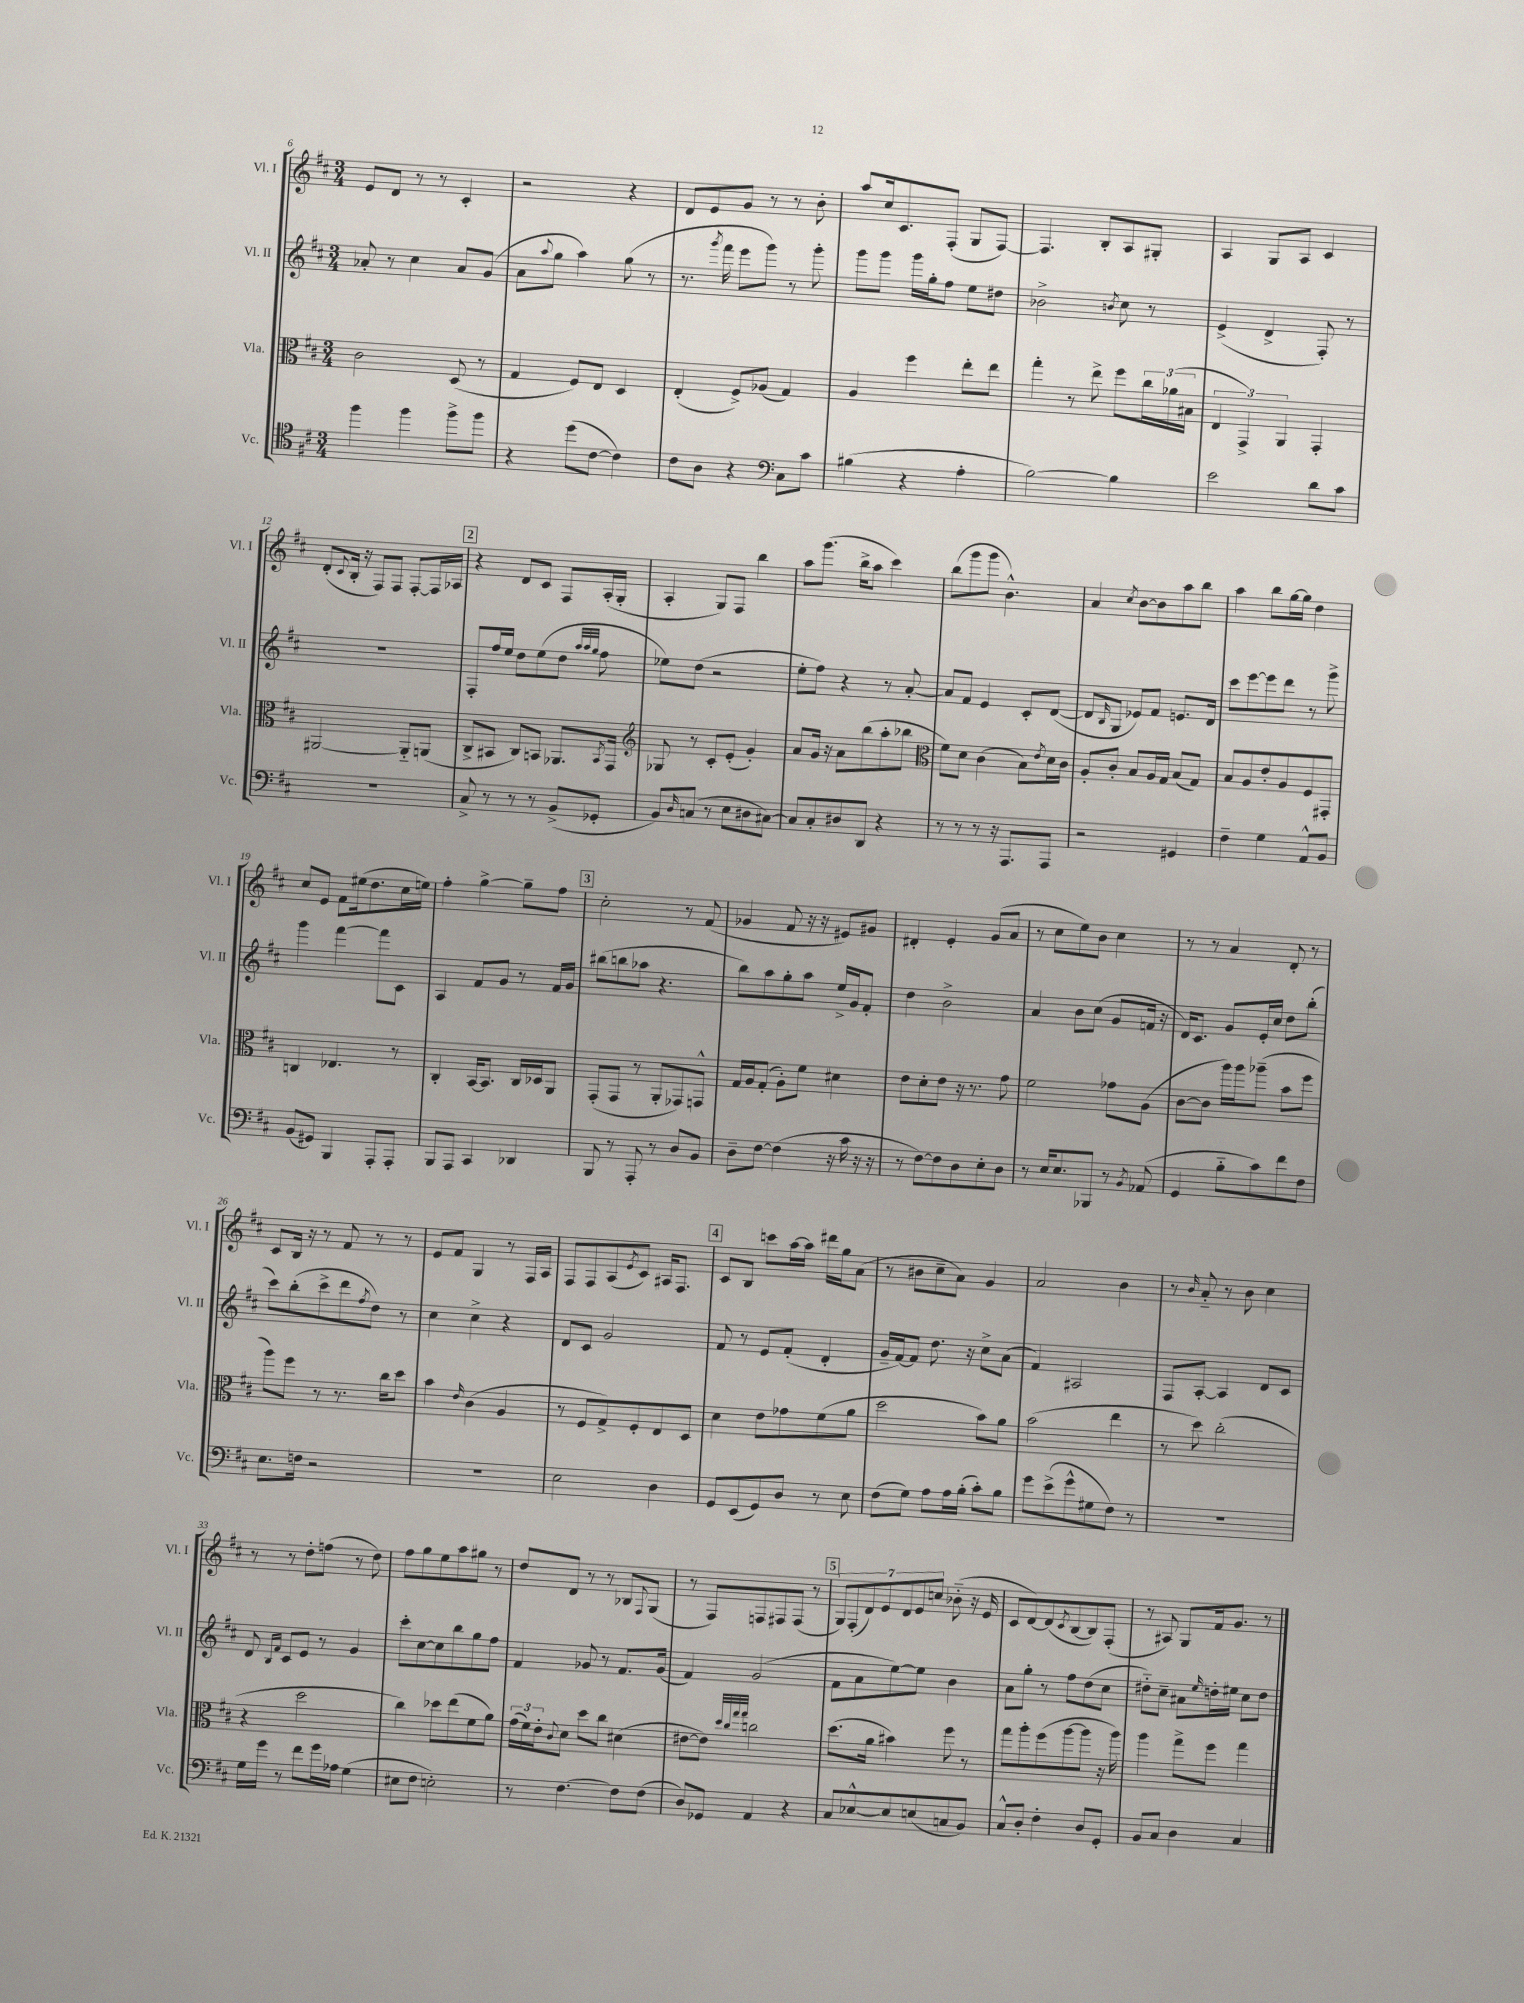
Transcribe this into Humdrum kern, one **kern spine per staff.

**kern	**kern	**kern	**kern
*part4	*part3	*part2	*part1
*staff4	*staff3	*staff2	*staff1
*I"Vc.	*I"Vla.	*I"Vl. II	*I"Vl. I
*I'Vc.	*I'Vla.	*I'Vl. II	*I'Vl. I
*clefC4	*clefC3	*clefG2	*clefG2
*k[f#c#]	*k[f#c#]	*k[f#c#]	*k[f#c#]
*M3/4	*M3/4	*M3/4	*M3/4
=6	=6	=6	=6
4ff#\	2c#\	8a-X'/	8e/L
.	.	8r	8d/J
4ff#\	.	4cc#\	8r
.	.	.	8r
8ff#^\L	(8D/	8a-/L	4c#'/
8ff#\J	8r	(8g/J	.
=7	=7	=7	=7
4r	4G/	8a\L	2r
.	.	8qqaa/	.
.	.	8gg\J	.
(8dd\L	8F#/L)	4aa\)	.
[8c#\J	8E/J	.	.
4c#\])	4D/	(8gg\	4r
.	.	8r	.
=8	=8	=8	=8
8c#\L	(4E'/	8.r	8d/L
8A\J	.	.	8e/
.	.	8qggg/	.
.	.	16fff#\	.
4r	8F#^/L)	8eee\L	8g/J
.	(8A-X/J	8ggg\J)	8r
*clefF4	*	*	*
8C#\L	4G/)	8r	8r
8c#\J	.	8ggg'\	8b'\
=9	=9	=9	=9
(4B#X\	4A/	8ggg\L	8aa/L
.	.	8ggg\J	16cc#/k
.	.	.	8.c#/
4r	4ff#\	16ggg\LL	.
.	.	16gg'\J	.
.	.	8ff#\J	(8F#'/J
4A'\	8ee'\L	8ee\L	8G/L
.	8ee\J	8dd#X\J	[8F#/J)
=10	=10	=10	=10
[2B\)	4gg'\	2b-X^\	4.F#/]
.	8r	.	.
.	8ee^\	.	8B'/L
.	.	8qbn/	.
4B\]	8ff#\L	8cc#\	8A/
.	24cc#\L	8r	8G#X'/J
.	(24a-X\	.	.
.	24B#X\JJ	.	.
=11	=11	=11	=11
2e\	6E/	(4e^/	4A/
.	6GG^/)	.	.
.	.	4d^/	8G/L
.	6AA/	.	.
.	.	.	8A/J
8d\L	4GG'/	8F#'/)	4c#/
8c#\J	.	8r	.
!!LO:LB:g=z
=12	=12	=12	=12
2.r	[2AA#X/	2.r	(8d'/L
.	.	.	8qqc#/
.	.	.	16B'/Jk
.	.	.	16r
.	.	.	8F#/L)
.	.	.	8F#/J
.	8AA#/L]	.	[8F#'/L
.	(8AAn/J	.	16F#/L]
.	.	.	16A-X/JJ
!!LO:REH:place=s1:t=2
=13	=13	=13	=13
8C#^/	8C#^/L	8F#'/L	4r
8r	8BB#X/J	16ff#/L	.
.	.	16ee/JJ	.
8r	8C#/L)	8dd\L	8d/L
8r	8BBn/J	(8ee\	8c#/J
(8BB^/L	8.AA-X/L	8dd\J	8F#/L
.	.	32qqaa/LLL	.
.	.	32qqaa/	.
.	.	32qqgg/JJJ	.
8GG-X'/J	.	8ff#\	(16A'/L
.	8qBB/	.	.
.	16GG/Jk	.	16G'/JJ
=14	=14	=14	=14
*	*clefG2	*	*
8BB/L)	8G-X/	8ee-X\L)	4A'/
16qqD/	.	.	.
(8Cn/J	8r	(8dd\J	.
8r	8c#'/L	2r	8G/L)
8E\L	(8e'/J	.	8F#/J
8D#X\	4g'/)	.	4bb\
[8C#X\J)	.	.	.
=15	=15	=15	=15
8C#/L]	8a/L	8ee'\L	8aa\L
8C#'/	16g/Jk	8ff#\J)	(8.ggg\J
.	16r	.	.
8D#X/	8a\L	4r	.
.	.	.	16bb^\KL
8DD/J	(8bb\	.	8aa\J
4r	8aa'\	8r	4ccc#\)
.	8bb-X\J	[8a'/	.
=16	=16	=16	=16
*	*clefC3	*	*
8r	8f#\L)	8a/L]	(8bb\L
8r	8d\J	8f#/J	8ggg\
8r	(4c#\	4e/	8ggg\J
16r	.	.	4.b^^\)
8.AAA/L	.	.	.
.	8B\L)	8c#'/L	.
.	8qe/	.	.
8AAA/J	16d\L	([8d/J	.
.	16c#\JJ	.	.
=17	=17	=17	=17
2r	8A'/L	8d/L]	4a/
.	.	16qqB/	.
.	8c#'/J	8G/J	.
.	.	.	8qcc#/
.	8B/L	8e-X/L)	[8b\L
.	16A/L	8f#/J	8b\]
.	16G/JJ	.	.
4GG#X/	(8B/L	8.en/L	8aa\
.	8G/J)	.	8bb\J
.	.	16d/Jk	.
=18	=18	=18	=18
4F#~\	8B/L	8ccc#\L	4aa\
.	8A/	[8eee\	.
4G\	8e'/	8eee\]	8bb\L
.	8A/	8ddd\J	[16gg\L
.	.	.	16gg\JJ]
8AA^^/L	8F#/	8r	4dd\
8BB/J	8GG#X'/J	8ggg^\	.
!!LO:LB:g=z
=19	=19	=19	=19
(8BB/L	4Cn/	4ggg\	8cc#/L
8GG#X/J)	.	.	8e/J
4BBB/	4.E-X/	[4fff#\	8f#\L
.	.	.	(16ee#X\k
.	.	.	8.dd\
8AAA'/L	.	8fff#\L]	.
8AAA'/J	8r	8c#\J	16cc#\L
.	.	.	16een\JJ)
=20	=20	=20	=20
8BBB/L	4C#'/	4A/	4ff#'\
8AAA/J	.	.	.
4CC#/	[16BB/KL	8f#/L	[4gg^\
.	8.BB/J]	.	.
.	.	8g/J	.
4DD-X/	16C#/LL	8r	8gg~\L]
.	16D-X/J	.	.
.	8AA/J	16f#/LL	8ff#\J
.	.	16g/JJ	.
!!LO:REH:place=s1:t=3
=21	=21	=21	=21
8BBB/	(8GG'/L	(8bb#X\L	2cc#'\
8r	8GG/J	8bbn\	.
8AAA'/	8r	8aa-X\J	.
8r	8AA'/L	4.r	.
8D/L	8GG-X/)	.	8r
8BB/J	8GGn^^/J	.	(8f#/
=22	=22	=22	=22
8D~\L	16G/LL	8bb\L)	4g-X/
.	16A/J	.	.
[8F#\J	(8G'/J	8aa\	.
(4F#\]	8A'\L)	8gg'\	8f#/
.	8f#\J	8aa\J	16r
.	.	.	16r
16r	4d#X\	16ee^/LL	8e#X/L)
16c#\	.	16g/J	.
16r	.	8f#'/J	8g#X/J
16r	.	.	.
=23	=23	=23	=23
8r	8e\L	4dd\	4d#X'/
[8F#\L)	8d'\	.	.
8F#\]	8e\J	2b^\	4e'/
8D\	16r	.	.
.	8.r	.	.
8E'\	.	.	(8g/L
8D\J	8g\	.	8a/J
=24	=24	=24	=24
8r	2f#\	4a/	8r
16E/KL	.	.	8cc#\L
8.E/	.	.	.
.	.	8b\L	8ee\)
8BBB-X/J	.	(8cc#\J	8b\J
8r	8g-X\L	8g/L	4cc#\
8qBB/	.	.	.
(8AA-X/	(8A\J	16fn/Jk	.
.	.	16r	.
=25	=25	=25	=25
4GG/	[8c#\L	16d/KL)	8r
.	.	8.c#/J	.
.	8c#\J]	.	8r
8B\L	16aa\LL)	8g/L	4a/
.	16aa\J	.	.
8c#\)	(8aa-X~\J	16e'/L	.
.	.	16cc#/JJ	.
8f#\	8b\L	8dd\L	8d'/
8F#\J	8ff#\J	(8bb'\J	8r
!!LO:LB:g=z
=26	=26	=26	=26
8.E\L	8aa\L)	8ccc#\L)	8c#/L
.	8ff#\J	(8bb'\	16B/Jk
16Fn\Jk	.	.	16r
2r	8r	8ccc#^\	8r
.	8.r	8ddd\	8f#/
.	.	8qff#/	.
.	.	8dd\J)	8r
.	16cc#\KL	.	.
.	8dd\J	8r	8r
=27	=27	=27	=27
2.r	4b\	4cc#\	8e/L
.	.	.	8f#/J
.	16qqe/	.	.
.	(4c#\	4cc#^\	4G/
.	4A/	4r	8r
.	.	.	16F#/LL
.	.	.	16A/JJ
=28	=28	=28	=28
2E\	8r	8d/L	8F#/L
.	8F#/L	8c#/J	8F#/
.	8G^/)	2g/	(8A/
.	.	.	8qe/
.	8F#'/	.	8c#/J)
4D\	8E/	.	16A#X/KL
.	.	.	8.F#/J
.	8D/J	.	.
!!LO:REH:place=s1:t=4
=29	=29	=29	=29
8GG/L	4d\	8f#/	8c#/L
(8EE/	.	8r	8B/J
8GG/)	8e\L	8e/L	8cccn\L
8D/J	8g-X\	(8f#'/J	[16aa\L
.	.	.	16aa\JJ]
8r	(8f#\	4d'/	16ddd#X\LL
.	.	.	16gg\J
8E\	8a\J	.	(8a\J
=30	=30	=30	=30
(8F#\L	2dd\	16g~/LL	8r
.	.	[16f#/J)	.
8G\J)	.	8f#/J]	8b#X\L
8A\L	.	8.dd\	8cc#~\
16A\L	.	.	8a\J)
(16B'\JJ	.	16r	.
8c#'\L)	8b\L)	8cc#^\L	4g/
8B\J	8a\J	(8a\J	.
=31	=31	=31	=31
8g\L	(2b\	4f#/)	2a/
(8e^\	.	.	.
8g^^\	.	2A#X/	.
8G#X\	.	.	.
8F#\J)	4ee\	.	4b\
8r	.	.	.
=32	=32	=32	=32
2.r	8r	8F#/L	8r
.	.	.	16qqb/
.	8dd\)	[8A'/J	8a/
.	(2cc#'\	4A/]	8r
.	.	.	8b\
.	.	8d/L	4cc#\
.	.	8c#/J	.
!!LO:LB:g=z
=33	=33	=33	=33
16G\LL	4r	8d/	8r
16g\JJ	.	.	.
.	.	16qqB/LL	.
.	.	16qqf#/JJ	.
8r	.	8c#/L	8r
8f#\L	2dd\	8e/J	8dd'\L
16g\L	.	8r	(8ffn\J
16A-X\JJ	.	.	.
(4G\	.	4g/	8r
.	.	.	8dd\)
=34	=34	=34	=34
8E#X\L	4cc#\)	8ccc#'\L	8ff#\L
8F#\J	.	[8cc#\	8gg\
2En'\)	8dd-X\L	8cc#\]	8ee\
.	(8ee\	8bb\	8aa\
.	8f#\	8gg\	8gg#X\J
.	8a\J)	8ff#\J	8r
=35	=35	=35	=35
8r	(24g\LL	4f#/	8dd/L
.	24f#\)	.	.
.	24e'\J	.	.
.	8qqc#/	.	.
[4.F#\	8d\J	.	8d/J
.	8dd\L	8g-X/	8r
.	8cc#\J	8r	8r
8F#\L]	(4d#X\	8.f#/L	8B-X/L
.	.	.	8qqF#/
(8F#\J	.	.	(8G/J
.	.	(16g-/Jk	.
=36	=36	=36	=36
8D/L)	[8e#X\L	4f#/)	8r
8GG-X/J	8e#\J])	.	8F#/L)
.	32qqdd/LLL	.	.
.	32qqcc#/	.	.
.	32qqgg/	.	.
.	32qqgg/JJJ	.	.
4AA/	2ccn\	(2g/	8Fn/
.	.	.	8F#X/
4r	.	.	(8F#/J
.	.	.	8r
!!LO:REH:place=s1:t=5
=37	=37	=37	=37
8C#/L	(8.dd\L	8f#\L	14G/L)
.	.	.	(14F#'/
[8E-X^^/	.	8a\	.
.	.	.	14d/)
.	16a\Jk	.	.
.	.	.	14e/
8E-/]	4b#X\)	[8ee\)	.
.	.	.	14d/
.	.	.	14e/
(8En/	.	8ee\J]	.
.	.	.	14ccn/J
8Cn/	8ff#\	4b\	(8b-X\
8BB/J)	8r	.	16r
.	.	.	16e/
=38	=38	=38	=38
8C#^^/L	8gg\L	8a\L	8c#/L
8D'/J	8aa'\	8gg'\J	[8d/)
4F#'\	(8ff#\	8r	(8d/]
.	.	.	8qc#/
.	[8aa\	8ff#\L	[8B/
8D/L	8aa\J]	(8dd\	8B/])
8GG'/J	16r	8cc#\J	(8F#'/J
.	16aa\)	.	.
=39	=39	=39	=39
8BB/L	4aa\	8dd#X\L)	8r
8C#/J	.	8cc#~\J	8A#X/)
4D\	8gg^\L	8a#X\L	8G/L
.	.	16qqee/	.
.	8ff#\J	16ddn'\L	16f#/k
.	.	16ee#X\JJ	8.g/J
4C#/	4gg\	8cc#\L	.
.	.	8dd\J	8r
==	==	==	==
*-	*-	*-	*-
